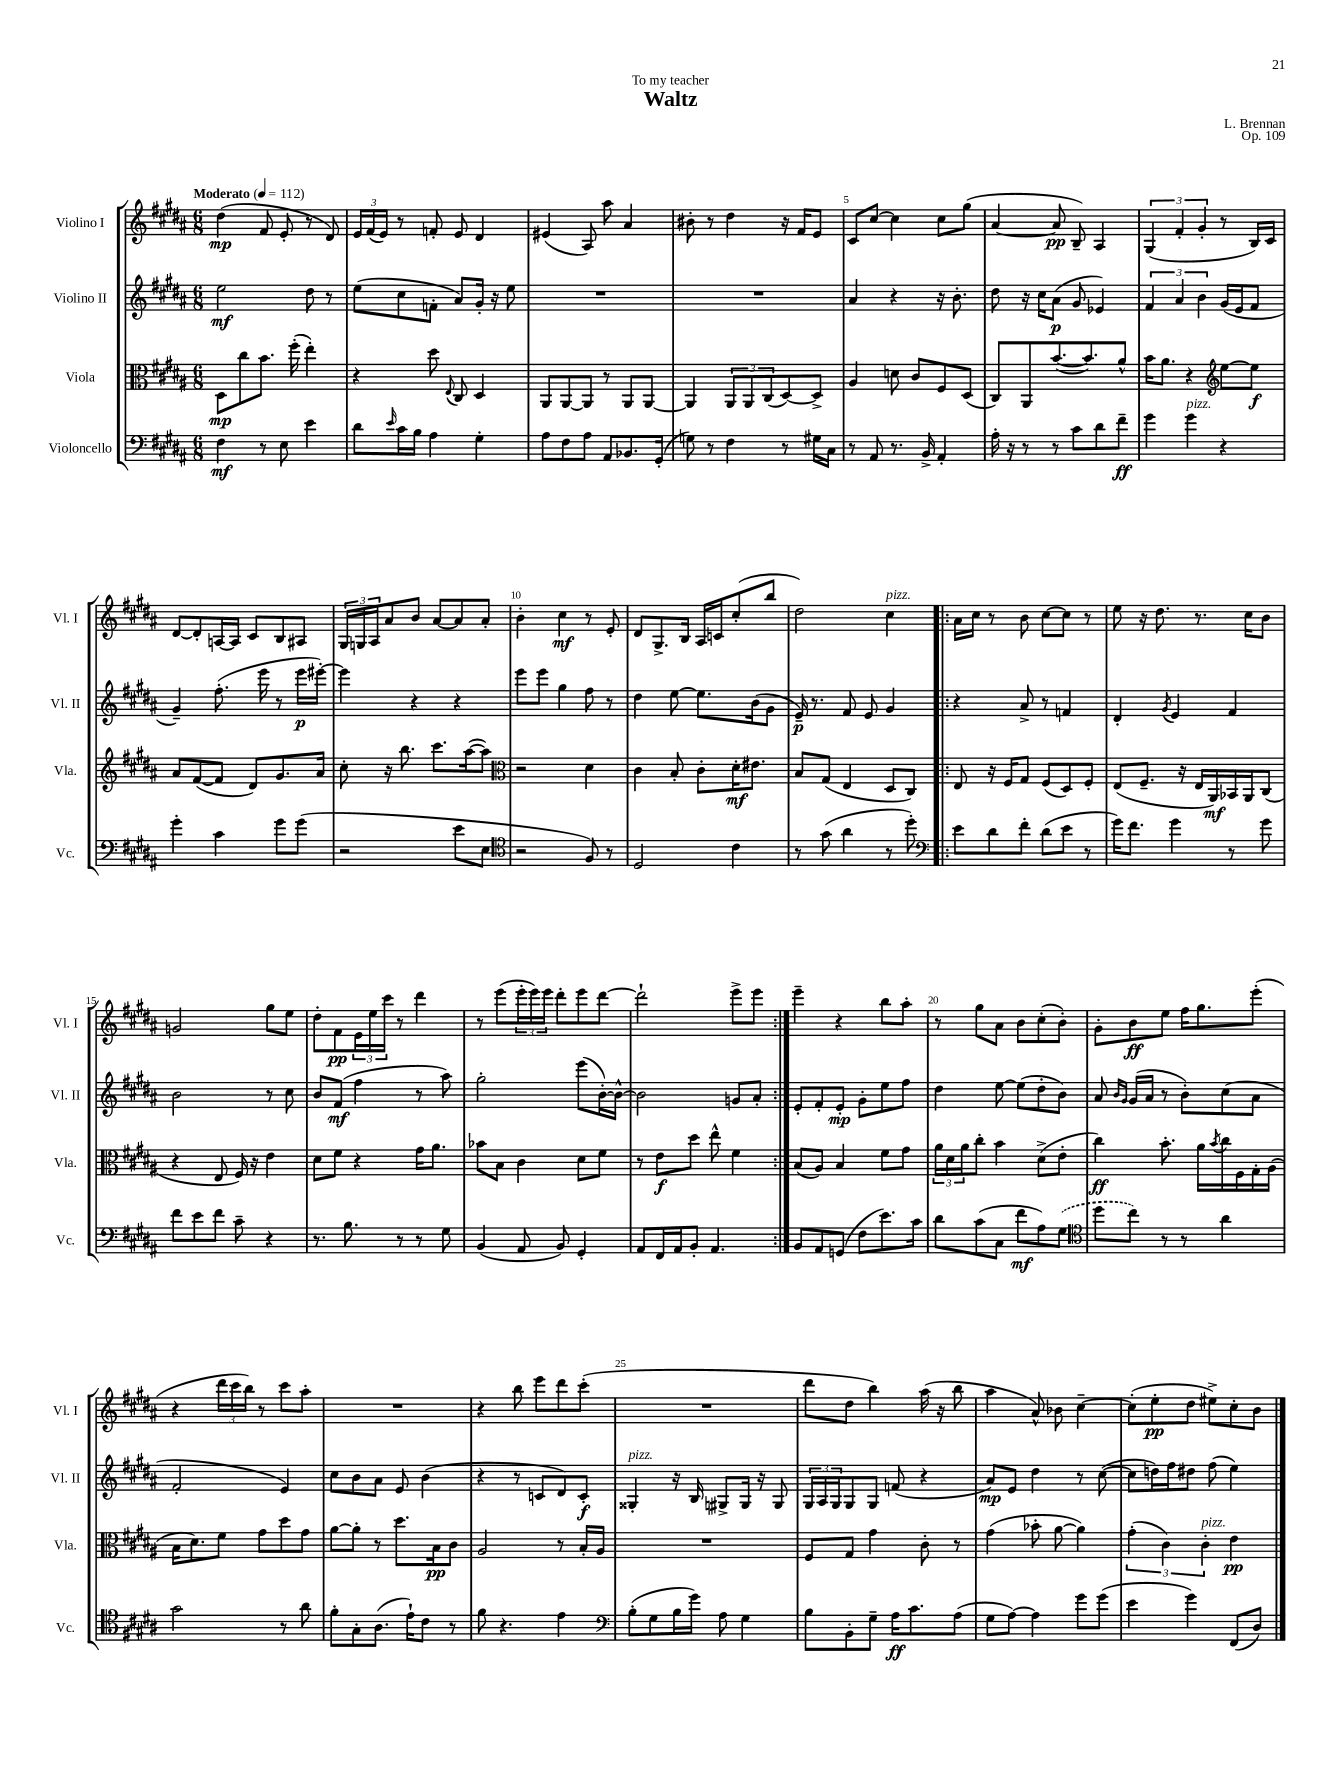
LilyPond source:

\header { title = "Waltz" composer = "L. Brennan" dedication = "To my teacher" opus = "Op. 109" }
<<
\new StaffGroup <<
\new Staff = "s0" \with { instrumentName = "Violino I" shortInstrumentName = "Vl. I" } {
    \clef treble \key b \major \numericTimeSignature \time 6/8 \tempo "Moderato" 4 = 112
    dis''4\mp( fis'8 e'8-. r8 dis'8) |
    \tuplet 3/2 { e'16 fis'16( e'16) } r8 f'8-. e'8 dis'4 |
    eis'4( ais8) ais''8 ais'4 |
    bis'8-. r8 dis''4 r16 fis'16 e'8 |
    cis'8 cis''8~ cis''4 cis''8 gis''8( |
    ais'4~ ais'8\pp b8--) ais4 |
    \tuplet 3/2 { gis4( fis'4-. gis'4-. } r8 b16) cis'16 |
    dis'8~ dis'8-. a16~ a16 cis'8 b8 ais8 |
    \tuplet 3/2 { gis16 g16 ais16 } ais'8 b'8 ais'8~ ais'8 ais'8-. |
    b'4-. cis''4\mf r8 e'8-. |
    dis'8 gis8.-> b16 ais16 c'16 cis''8-.( b''8 |
    dis''2) cis''4^\markup { \italic "pizz." } |
    \repeat volta 2 { ais'16 cis''16 r8 b'8 cis''8~ cis''8 r8 |
    e''8 r16 dis''8. r8. cis''16 b'8 |
    g'2 gis''8 e''8 |
    dis''8-. fis'8\pp \tuplet 3/2 { e'16 e''16 cis'''16 } r8 dis'''4 |
    r8 e'''8( \tuplet 3/2 { e'''16-. e'''16) e'''16 } dis'''8-. e'''8 dis'''8~ |
    dis'''2-! e'''8-> e'''8 | }
    e'''4-- r4 b''8 ais''8-. |
    r8 gis''8 ais'8 b'8 cis''8-.( b'8-.) |
    gis'8-. b'8\ff e''8 fis''16 gis''8. e'''8-.( |
    r4 \tuplet 3/2 { dis'''16 cis'''16 b''16) } r8 cis'''8 ais''8-. |
    R2. |
    r4 b''8 e'''8 dis'''8 cis'''8-.( |
    R2. |
    dis'''8 dis''8 b''4) ais''16( r16 b''8 |
    ais''4 ais'8-^) bes'8 cis''4~-- |
    cis''8-.( e''8-.\pp dis''8 eis''8->) cis''8-. b'8 \bar "|." |
}
\new Staff = "s1" \with { instrumentName = "Violino II" shortInstrumentName = "Vl. II" } {
    \clef treble \key b \major \numericTimeSignature \time 6/8
    e''2\mf dis''8 r8 |
    e''8( cis''8 f'8-. ais'8) gis'16-. r16 e''8 |
    R2. |
    R2. |
    ais'4 r4 r16 b'8.-. |
    dis''8 r16 cis''16 ais'8\p( gis'8 ees'4) |
    \tuplet 3/2 { fis'4 ais'4 b'4 } gis'16( e'16 fis'8 |
    gis'4--) fis''8.-.( e'''16 r8 e'''16\p eis'''16~-.) |
    eis'''4 r4 r4 |
    e'''8 e'''8 gis''4 fis''8 r8 |
    dis''4 e''8~ e''8. b'16( gis'8 |
    e'16--\p) r8. fis'8 e'8 gis'4 |
    \repeat volta 2 { r4 ais'8-> r8 f'4 |
    dis'4-. \acciaccatura { gis'8 } e'4 fis'4 |
    b'2 r8 cis''8 |
    b'8 fis'8\mf( fis''4 r8 ais''8) |
    gis''2-. e'''8( b'16~-.) b'16~-^ |
    b'2 g'8 ais'8-. | }
    e'8-. fis'8-. e'8-.\mp gis'8-. e''8 fis''8 |
    dis''4 e''8~ e''8( dis''8-. b'8) |
    ais'8 \grace { b'16 gis'16 } gis'16( ais'16 r8 b'8-.) cis''8( ais'8 |
    fis'2-. e'4) |
    cis''8 b'8 ais'8 e'8 b'4( |
    r4 r8 c'8 dis'8) c'8-.\f |
    gisis4-.^\markup { \italic "pizz." } r16 b16 gis8-> gis16 r16 gis8 |
    \tuplet 3/2 { gis16 ais16 gis16 } gis8 gis8 f'8( r4 |
    ais'8\mp) e'8 dis''4 r8 cis''8~( |
    cis''8 d''16) fis''16 dis''8 fis''8( e''4) \bar "|." |
}
\new Staff = "s2" \with { instrumentName = "Viola" shortInstrumentName = "Vla." } {
    \clef alto \key b \major \numericTimeSignature \time 6/8
    dis8\mp cis''8 b'8. fis''16-.( e''4-.) |
    r4 dis''8 \appoggiatura { e8 } cis8 dis4 |
    ais,8 ais,8~ ais,8 r8 ais,8 ais,8~ |
    ais,4 \tuplet 3/2 { ais,8 ais,8 cis8( } dis8~) dis8-> |
    ais4 d'8 cis'8 fis8 dis8( |
    cis8) ais,8 b'8.~( b'8.) ais'8-^ |
    b'16 ais'8. r4 \clef treble e''8~ e''8\f |
    ais'8 fis'8~( fis'8 dis'8) gis'8. ais'16 |
    cis''8-. r16 b''8. cis'''8. ais''16~( ais''8) |
    \clef alto r2 dis'4 |
    cis'4 b8-. cis'8-. dis'16-.\mf eis'8. |
    b8 gis8( e4 dis8 cis8) |
    \repeat volta 2 { e8 r16 fis16 gis8 fis8( dis8) fis8-. |
    e8( fis8.-- r16 e16 ais,16\mf) bes,16 ais,16 cis8( |
    r4 e8 fis16) r16 e'4 |
    dis'8 fis'8 r4 gis'16 ais'8. |
    bes'8 b8 cis'4 dis'8 fis'8 |
    r8 e'8\f dis''8 e''8-^ fis'4 | }
    b8( ais8) b4 fis'8 gis'8 |
    \tuplet 3/2 { ais'16 dis'16 ais'16 } cis''8-. b'4 dis'8->( e'8-. |
    cis''4\ff) b'8.-. ais'16 \acciaccatura { b'8 } cis''16 fis16 gis16-. ais16( |
    b16 dis'8.) fis'8 gis'8 dis''8 gis'8 |
    ais'8~ ais'8-. r8 dis''8. b16\pp cis'8 |
    ais2 r8 b16-. ais16 |
    R2. |
    fis8 gis8 gis'4 cis'8-. r8 |
    gis'4( bes'8-. ais'8~ ais'4) |
    \tuplet 3/2 { gis'4-.( cis'4) cis'4-.^\markup { \italic "pizz." } } e'4\pp \bar "|." |
}
\new Staff = "s3" \with { instrumentName = "Violoncello" shortInstrumentName = "Vc." } {
    \clef bass \key b \major \numericTimeSignature \time 6/8
    fis4\mf r8 e8 e'4 |
    dis'8 \grace { e'16 } cis'16 b16 ais4 gis4-. |
    ais8 fis8 ais8 ais,8 bes,8. gis,16-.( |
    g8) r8 fis4 r8 gis16 cis16 |
    r8 ais,8 r8. b,16-> ais,4-. |
    ais16-. r16 r8 r8 cis'8 dis'8 fis'8--\ff |
    gis'4 gis'4^\markup { \italic "pizz." } r4 |
    gis'4-. cis'4 gis'8 gis'8( |
    r2 e'8 e8 |
    \clef tenor r2 fis8) r8 |
    dis2 cis'4 |
    r8 gis'8( ais'4 r8 dis''8-.) |
    \repeat volta 2 { \clef bass e'8 dis'8 fis'8-. dis'8( e'8 r8 |
    gis'16) fis'8. gis'4 r8 gis'8 |
    fis'8 e'8 fis'8 cis'8-- r4 |
    r8. b8. r8 r8 gis8 |
    b,4( ais,8 b,8) gis,4-. |
    ais,8 fis,16 ais,16 b,8-. ais,4. | }
    b,8 ais,8 g,8( fis8 e'8.) cis'16 |
    dis'8 cis'8( cis8 fis'8\mf ais8) \once \slurDashed gis8( |
    \clef tenor dis''8 cis''8) r8 r8 ais'4 |
    gis'2 r8 ais'8 |
    fis'8-. gis8-. ais8.( e'16-!) cis'8 r8 |
    fis'8 r4. e'4 |
    \clef bass b8-.( gis8 b16 gis'16) ais8 gis4 |
    b8 b,8-. gis8-- ais16\ff cis'8. ais8( |
    gis8 ais8~) ais4 gis'8 gis'8( |
    e'4 gis'4) fis,8( dis8) \bar "|." |
}
>>
>>
\layout { \context { \Score \override BarNumber.break-visibility = ##(#f #t #t) barNumberVisibility = #(every-nth-bar-number-visible 5) } }
